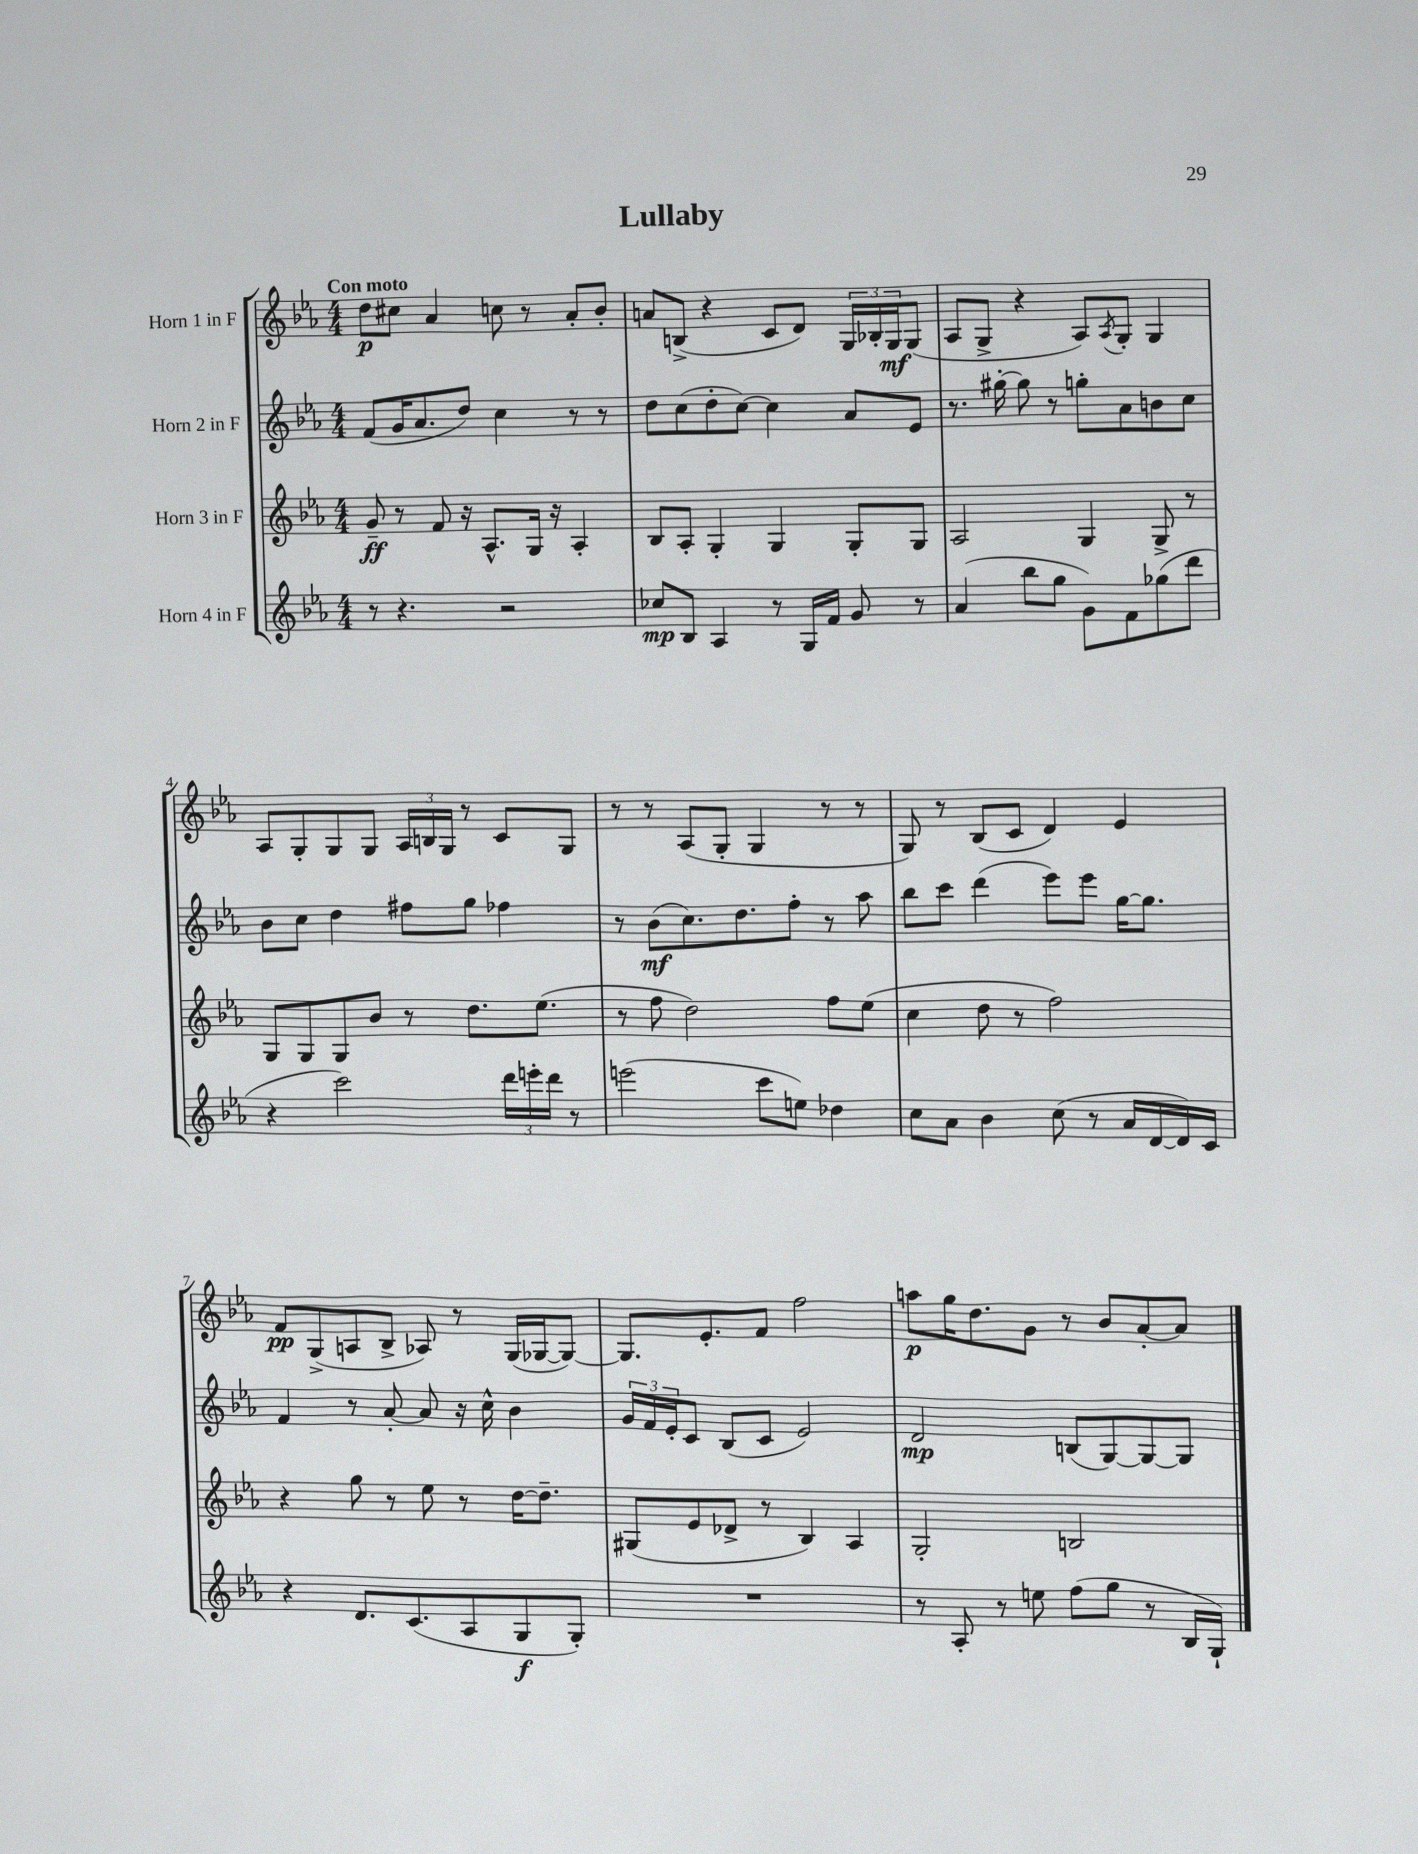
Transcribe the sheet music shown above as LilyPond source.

\header { title = "Lullaby" }
<<
\new StaffGroup <<
\new Staff = "s0" \with { instrumentName = "Horn 1 in F" } {
    \clef treble \key ees \major \numericTimeSignature \time 4/4 \tempo "Con moto"
    d''8\p cis''8 aes'4 c''8 r8 aes'8-. bes'8-. |
    a'8 b8->( r4 c'8 d'8) \tuplet 3/2 { g16 bes16-. g16\mf } g8( |
    aes8 g8-> r4 aes8) \acciaccatura { aes8 } g8-. g4 |
    aes8 g8-. g8 g8 \tuplet 3/2 { aes16 b16 g16 } r8 c'8 g8 |
    r8 r8 aes8( g8-. g4 r8 r8 |
    g8) r8 bes8( c'8 d'4) ees'4 |
    f'8\pp g8->( a8 bes8-> aes8) r8 g16( ges16~ ges8~) |
    ges8. ees'8.-. f'8 f''2 |
    a''8\p g''16 d''8. g'8 r8 bes'8 aes'8~-. aes'8 \bar "|." |
}
\new Staff = "s1" \with { instrumentName = "Horn 2 in F" } {
    \clef treble \key ees \major \numericTimeSignature \time 4/4
    f'8( g'16 aes'8. d''8) c''4 r8 r8 |
    d''8 c''8( d''8-. c''8~) c''4 aes'8 ees'8 |
    r8. gis''16~-. gis''8 r8 g''8-. aes'8 b'8 c''8 |
    bes'8 c''8 d''4 fis''8 g''8 fes''4 |
    r8 bes'8\mf( c''8.) d''8. f''8-. r8 aes''8 |
    bes''8 c'''8 d'''4( ees'''8) ees'''8 g''16~ g''8. |
    f'4 r8 aes'8~-. aes'8 r16 c''16-^ bes'4 |
    \tuplet 3/2 { g'16 f'16 ees'16-. } c'8 bes8( c'8 ees'2) |
    d'2\mp b8( g8~) g8~ g8 \bar "|." |
}
\new Staff = "s2" \with { instrumentName = "Horn 3 in F" } {
    \clef treble \key ees \major \numericTimeSignature \time 4/4
    g'8--\ff r8 f'8 r16 aes8.-^ g16 r16 aes4-. |
    bes8 aes8-. g4-. g4 g8-. g8 |
    aes2 g4 g8-> r8 |
    g8 g8 g8 bes'8 r8 d''8. ees''8.( |
    r8 f''8 d''2) f''8 ees''8( |
    c''4 d''8 r8 f''2) |
    r4 g''8 r8 ees''8 r8 d''16~ d''8.-- |
    gis8( ees'8 des'8-> r8 bes4) aes4 |
    g2-. b2 \bar "|." |
}
\new Staff = "s3" \with { instrumentName = "Horn 4 in F" } {
    \clef treble \key ees \major \numericTimeSignature \time 4/4
    r8 r4. r2 |
    ces''8\mp bes8 aes4 r8 g16 f'16 g'8 r8 |
    aes'4( bes''8 g''8 g'8) f'8 ges''8( d'''8 |
    r4 c'''2) \tuplet 3/2 { d'''16 e'''16-. d'''16 } r8 |
    e'''2( c'''8 e''8) des''4 |
    c''8 aes'8 bes'4 c''8( r8 aes'16 d'16~ d'16) c'16 |
    r4 d'8. c'8.( aes8 g8\f g8-.) |
    R1 |
    r8 aes8-. r8 e''8 f''8( g''8 r8 bes16 g16-!) \bar "|." |
}
>>
>>
